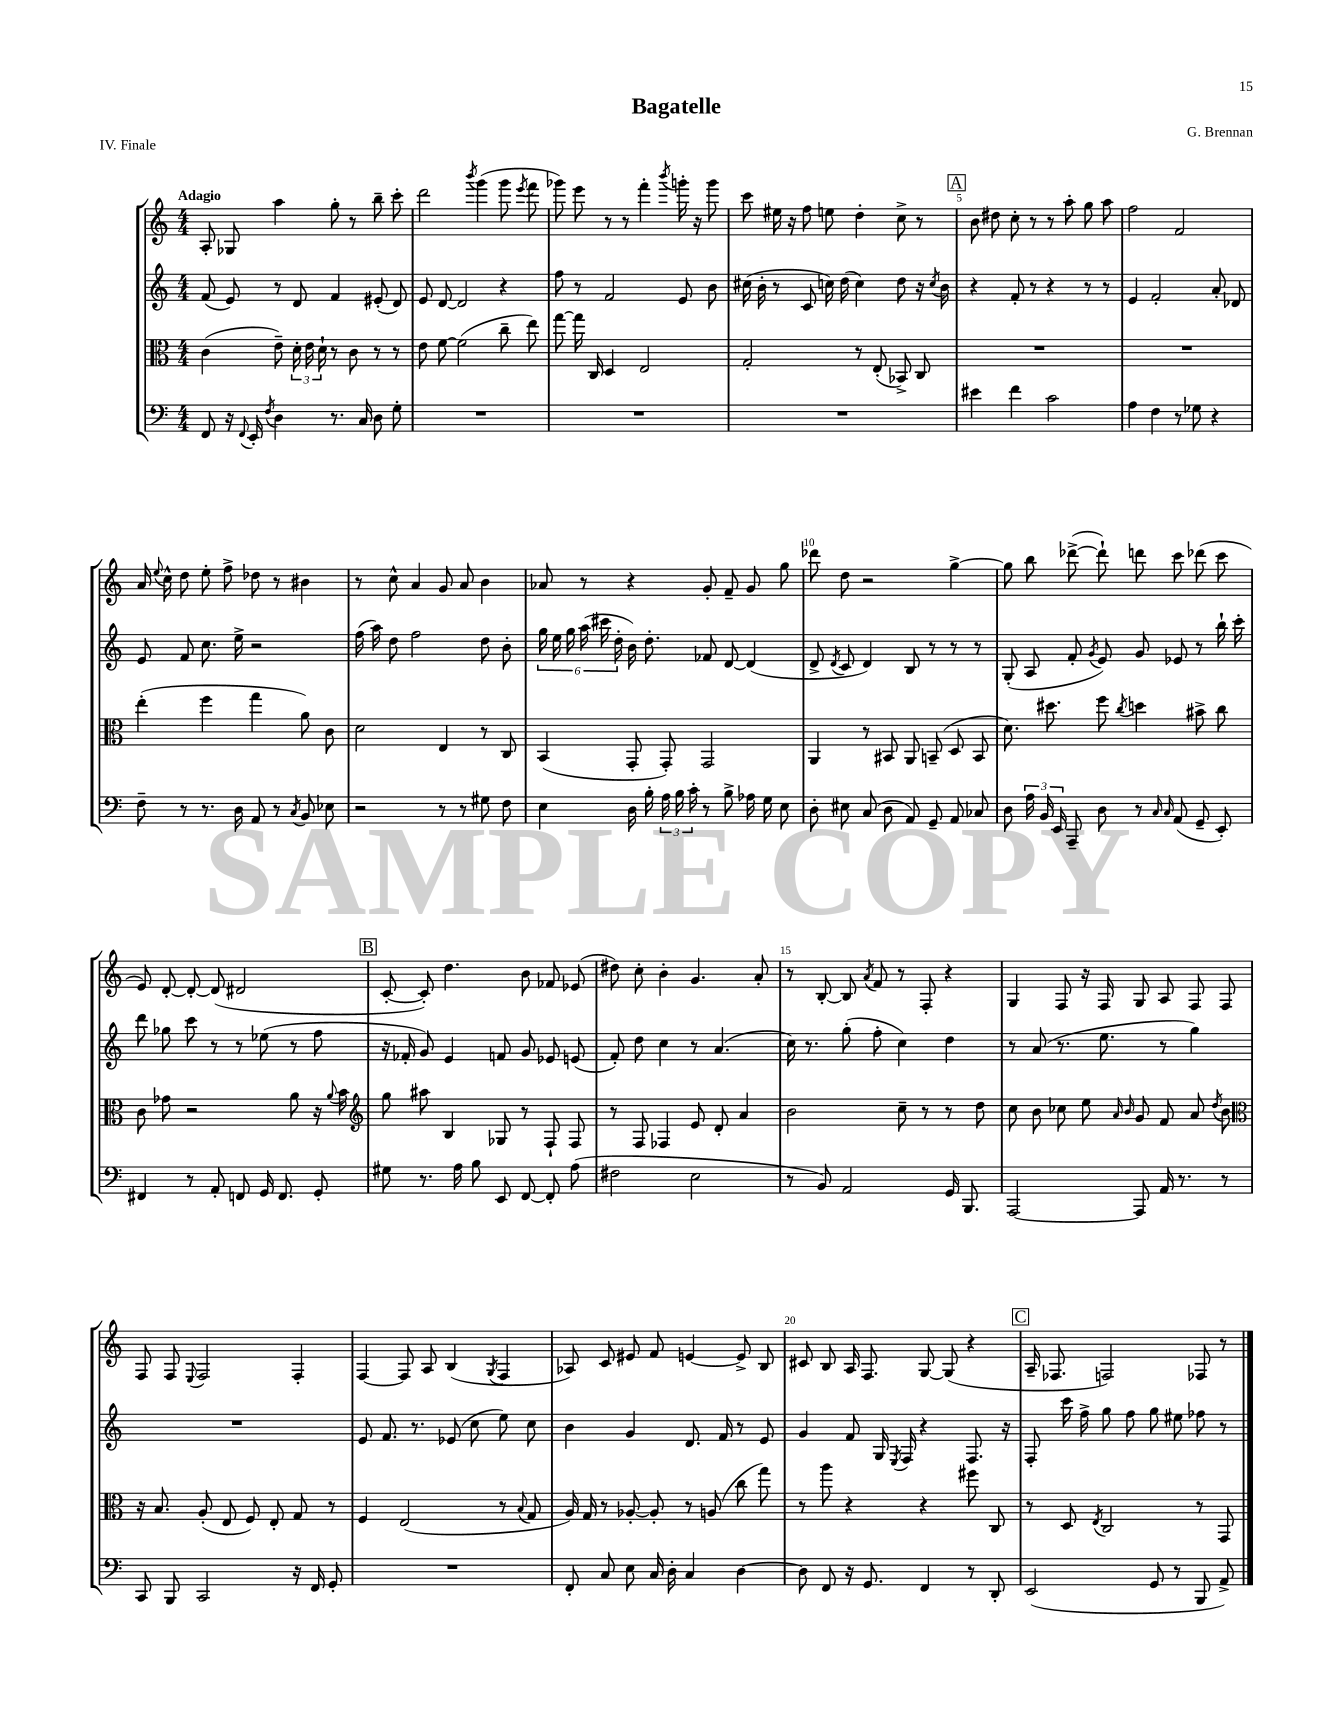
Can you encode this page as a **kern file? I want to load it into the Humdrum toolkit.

**kern	**kern	**kern	**kern
*part4	*part3	*part2	*part1
*staff4	*staff3	*staff2	*staff1
*clefF4	*clefC3	*clefG2	*clefG2
*k[]	*k[]	*k[]	*k[]
*M4/4	*M4/4	*M4/4	*M4/4
=1	=1	=1	=1
!	!	!	!LO:TX:a:B:t=Adagio
8FF/	(4c\	(8f/	8A'/
16r	.	8e/)	8G-X/
8qqFF/	.	.	.
16EE'/	.	.	.
8qF/	.	.	.
4D\	8e~\)	8r	4aa\
.	24d'\	8d/	.
.	24e\	.	.
.	24d`\	.	.
8.r	8r	4f/	8gg'\
.	8c\	.	8r
16C/	.	.	.
8D\	8r	(8e#X'/	8bb~\
8G'\	8r	8d/)	8ccc'\
=2	=2	=2	=2
1r	8e\	8e/	2ddd\
.	[8f\	[8d/	.
.	(2f\]	2d/]	.
.	.	.	8qbbb/
.	.	.	(4ggg\
.	8cc~\	4r	8ggg\
.	.	.	8qeee/
.	8ee\)	.	8fff\
=3	=3	=3	=3
1r	[8gg\	8ff\	8ggg-X\)
.	16gg\]	8r	8eee\
.	16C/	.	.
.	4D/	2f/	8r
.	.	.	8r
.	2E/	.	4fff'\
.	.	.	8qbbb/
.	.	8e/	16gggn'\
.	.	.	16r
.	.	8b\	8ggg\
=4	=4	=4	=4
1r	2G'/	(16cc#X\	8ccc\
.	.	16b'\	.
.	.	8r	16ee#X\
.	.	.	16r
.	.	8c/	8ff\
.	.	16ccn\)	8een\
.	.	(16dd\	.
.	8r	4cc\)	4dd'\
.	(8E'/	.	.
.	8BB-X^/)	8dd\	8cc^\
.	8C/	16r	8r
.	.	8qcc/	.
.	.	16b\	.
!!LO:REH:place=s1:t=A
=5	=5	=5	=5
4e#X\	1r	4r	8b\
.	.	.	8dd#X\
4f\	.	8f'/	8cc'\
.	.	8r	8r
2c\	.	4r	8r
.	.	.	8aa'\
.	.	8r	8gg\
.	.	8r	8aa\
=6	=6	=6	=6
4A\	1r	4e/	2ff\
4F\	.	2f'/	.
8r	.	.	2f/
8G-X\	.	.	.
4r	.	8a'/	.
.	.	8d-X/	.
!!LO:LB:g=z
=7	=7	=7	=7
8F~\	(4ee'\	8e/	16a/
.	.	.	8qqee/
.	.	.	16cc^^\
8r	.	8f/	8dd\
8.r	4ff\	8.cc\	8ee'\
.	.	.	8ff^\
16D\	.	16ee^\	.
8AA/	4gg\	2r	8dd-X\
8r	.	.	8r
8qC/	.	.	.
8BB/	8a\)	.	4b#X\
8E-X\	8c\	.	.
=8	=8	=8	=8
2r	2d\	(16ff\	8r
.	.	16aa\)	.
.	.	8dd\	8cc^^\
.	.	2ff\	4a/
8r	4E/	.	8g/
8r	.	.	8a/
8G#X\	8r	8dd\	4b\
8F\	8C/	8b'\	.
=9	=9	=9	=9
4E\	(4BB/	24gg\	8a-X/
.	.	24ee\	.
.	.	24gg\	.
.	.	(24aa\	8r
.	.	24ccc#X\	.
.	.	24dd'\	.
16D\	8GG'/	16b\)	4r
16B'\	.	8.dd'\	.
24A\	8GG'/)	.	.
24B\	.	.	.
24c'\	.	.	.
8r	2GG/	8f-X/	8g'/
8B^\	.	[8d/	8f~/
16A-X\	.	(4d/]	8g/
16G\	.	.	.
8E\	.	.	8gg\
=10	=10	=10	=10
8D'\	4AA/	8d^/	8ddd-X\
.	.	8qd/	.
8E#X\	.	8c/	8dd\
(8C/	8r	4d/)	2r
8D\	8BB#X/	.	.
8AA/)	8AA/	8B/	.
8GG~/	(8BBn~/	8r	.
8AA/	8D/	8r	[4gg^\
8C-X/	8BB/	8r	.
=11	=11	=11	=11
8D\	8.d\)	(8G'/	8gg\]
24A\	.	8A/	8bb\
24BB/	.	.	.
.	8.dd#X\	.	.
24EE/	.	.	.
8AAA~/	.	8f'/	([8ddd-X^\
.	.	8qg/	.
8D\	8ff\	8e/)	8ddd-`\])
.	8qcc/	.	.
8r	4ddn\	8g/	8dddn\
16qqC/	.	.	.
16qqC/	.	.	.
(8AA/	.	8e-X/	8ccc\
8GG~/	8b#X^\	8r	(8ddd-X\
8EE'/)	8cc\	16bb`\	8ccc\
.	.	16ccc'\	.
!!LO:LB:g=z
=12	=12	=12	=12
4FF#X/	8c\	8ddd\	8e/)
.	8g-X\	8gg-X\	[8d'/
8r	2r	8ccc\	8d'/_
8AA'/	.	8r	(8d/]
8FFn/	.	8r	2d#X/
16GG/	.	(8ee-X\	.
8.FF/	.	.	.
.	8a\	8r	.
8GG'/	16r	8ff\	.
.	8qqa/	.	.
.	16b\	.	.
!!LO:REH:place=s1:t=B
=13	=13	=13	=13
*	*clefG2	*	*
8G#X\	8gg\	16r	[8c'/
.	.	16f-X'/	.
8.r	8aa#X\	8g/)	8c'/])
.	4B/	4e/	4.dd\
16A\	.	.	.
8B\	.	.	.
8EE/	8G-X/	8fn/	.
[8FF/	8r	8g/	8b\
8FF'/]	8F`/	8e-X/	8f-X/
(8A\	8F/	(8en/	(8e-X/
=14	=14	=14	=14
2F#X\	8r	8f'/)	8dd#X\)
.	8F/	8dd\	8cc'\
.	4F-X/	4cc\	4b'\
2E\	8e/	8r	4.g/
.	8d'/	(4.a/	.
.	4a/	.	.
.	.	.	8a'/
=15	=15	=15	=15
8r	2b\	16cc\)	8r
.	.	8.r	.
8BB/)	.	.	[8B'/
2AA/	.	(8gg'\	8B/]
.	.	.	8qa/
.	.	8ff'\	8f/
.	8cc~\	4cc\)	8r
.	8r	.	8F'/
16GG/	8r	4dd\	4r
8.BBB/	.	.	.
.	8dd\	.	.
=16	=16	=16	=16
[2AAA/	8cc\	8r	4G/
.	8b\	(8a/	.
.	8cc-X\	8.r	8F/
.	8ee\	.	16r
.	.	8.ee\	16F/
.	16qqa/	.	.
.	16qqb/	.	.
8AAA/]	8g/	.	8G/
16AA/	8f/	8r	8A/
8.r	.	.	.
.	8a/	4gg\)	8F/
.	8qdd/	.	.
8r	8b\	.	8F/
!!LO:LB:g=z
=17	=17	=17	=17
*	*clefC3	*	*
8CC/	16r	1r	8F/
.	8.B/	.	.
8BBB/	.	.	8F/
.	.	.	8qqE/
2CC/	(8A'/	.	2F/
.	8E/	.	.
.	8F/)	.	.
.	8E'/	.	.
16r	8G/	.	4F'/
16FF/	.	.	.
8GG'/	8r	.	.
=18	=18	=18	=18
1r	4F/	8e/	[4F/
.	.	8.f/	.
.	(2E/	.	8F/]
.	.	8.r	.
.	.	.	8A/
.	.	(8e-X/	(4B/
.	.	8cc\	.
.	.	.	8qG/
.	8r	8ee\)	4F/
.	8qqB/	.	.
.	8G/	8cc\	.
=19	=19	=19	=19
8FF'/	16A/)	4b\	8A-X/)
.	16G/	.	.
8C/	8r	.	8c/
8E\	[8A-X'/	4g/	8e#X/
16C/	8A-'/]	.	8f/
16D'\	.	.	.
4C/	8r	8.d/	[4en/
.	(8An/	.	.
.	.	16f/	.
[4D\	8cc\	8r	8e^/]
.	8gg\)	8e/	8B/
=20	=20	=20	=20
8D\]	8r	4g/	8c#X/
8FF/	8aa\	.	8B/
16r	4r	8f/	16A/
8.GG/	.	.	8.F/
.	.	16G/	.
.	.	8qE/	.
.	.	16F/	.
4FF/	4r	4r	[8G/
.	.	.	(8G/]
8r	8ff#X\	8.F/	4r
8DD'/	8C/	.	.
.	.	16r	.
!!LO:REH:place=s1:t=C
=21	=21	=21	=21
(2EE/	8r	8F'/	16A~/
.	.	.	8.F-X/
.	8D/	16ccc\	.
.	.	16ff^\	.
.	8qE/	.	.
.	2C/	8gg\	2Fn/)
.	.	8ff\	.
8GG/	.	8gg\	.
8r	.	8ee#X\	.
8BBB/	8r	8ff-X\	8F-X/
8AA^/)	8GG/	8r	8r
==	==	==	==
*-	*-	*-	*-
